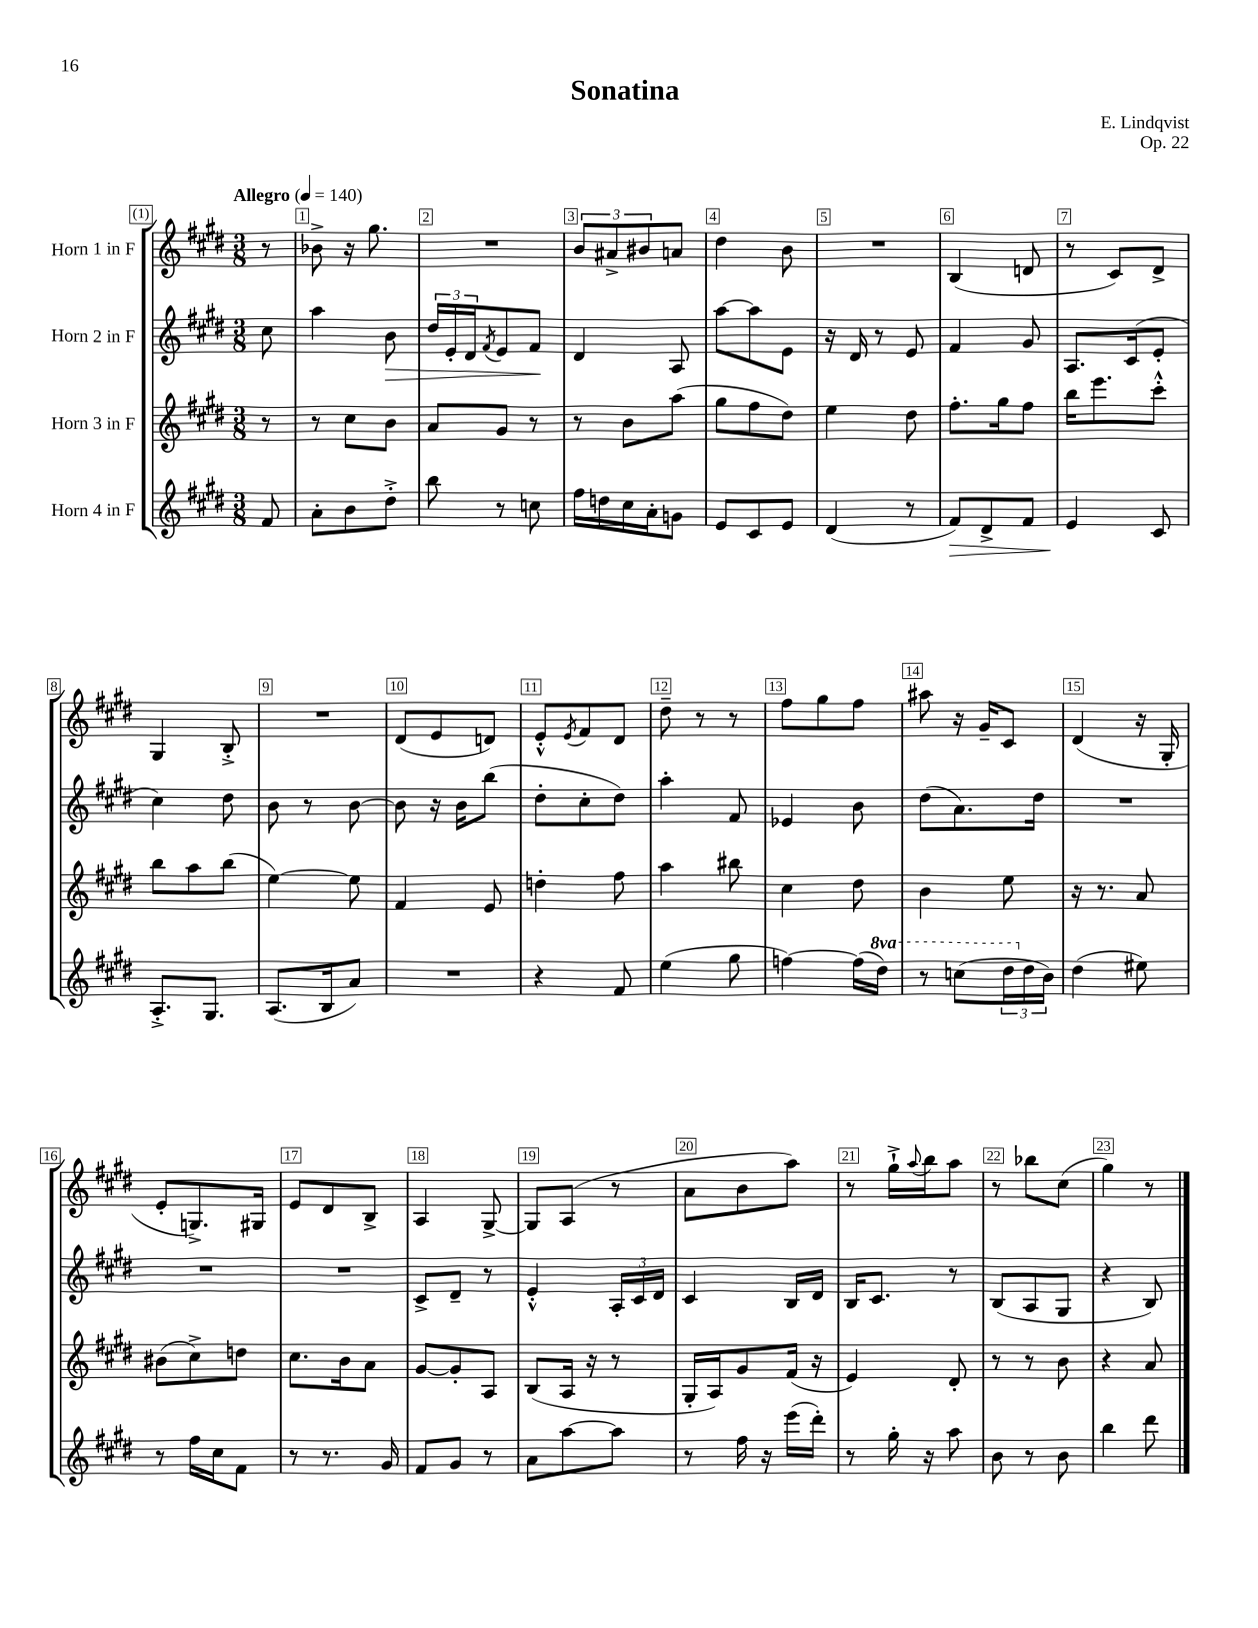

**kern	**kern	**kern	**kern
*staff4	*staff3	*staff2	*staff1
*clefG2	*clefG2	*clefG2	*clefG2
*k[f#c#g#d#]	*k[f#c#g#d#]	*k[f#c#g#d#]	*k[f#c#g#d#]
*M3/8	*M3/8	*M3/8	*M3/8
*MM140	*MM140	*MM140	*MM140
8f#	8r	8cc#	8r
=	=	=	=
8a'	8r	4aa	8b-^
8b	8cc#	.	16r
.	.	.	8.gg#
8dd#'^	8b	8b	.
=	=	=	=
8bb	8a	24dd#	4.r
.	.	24e'	.
.	.	24d#	.
.	.	8qf#	.
8r	8g#	8e	.
8cc	8r	8f#	.
=	=	=	=
16ff#	8r	4d#	12b
16dd	.	.	.
.	.	.	12a#^
16cc#	8b	.	.
.	.	.	12b#
16a'	.	.	.
8g	(8aa	8A	8a
=	=	=	=
8e	8gg#	[8aa	4dd#
8c#	8ff#	8aa]	.
8e	8dd#)	8e	8b
=	=	=	=
(4d#	4ee	16r	4.r
.	.	16d#	.
.	.	8r	.
8r	8dd#	8e	.
=	=	=	=
8f#)	8.ff#'	4f#	(4B
8d#^	.	.	.
.	16gg#	.	.
8f#	8ff#	8g#	8d
=	=	=	=
4e	16bb	8.A	8r
.	8.eee	.	.
.	.	.	8c#)
.	.	(16c#	.
8c#	8ccc#'^^	8e'	8d#^
=	=	=	=
8.A'^	8bb	4cc#)	4G#
.	8aa	.	.
8.G#	.	.	.
.	(8bb	8dd#	8B'^
=	=	=	=
(8.A	[4ee)	8b	4.r
.	.	8r	.
16B	.	.	.
8a)	8ee]	[8b	.
=	=	=	=
4.r	4f#	8b]	(8d#
.	.	16r	8e
.	.	16b	.
.	8e	(8bb	8d)
=	=	=	=
4r	4dd'	8dd#'	8e'^^
.	.	.	8qe
.	.	8cc#'	8f#
8f#	8ff#	8dd#)	8d#
=	=	=	=
(4ee	4aa	4aa'	8dd#~
.	.	.	8r
8gg#	8bb#	8f#	8r
=	=	=	=
[4ff)	4cc#	4e-	8ff#
.	.	.	8gg#
(16ff]	8dd#	8b	8ff#
16ddd#)	.	.	.
=	=	=	=
8r	4b	(8dd#	8aa#
(8ccc	.	8.a)	16r
.	.	.	16g#~
24ddd#	8ee	.	8c#
24dd#	.	.	.
.	.	16dd#	.
24b)	.	.	.
=	=	=	=
(4dd#	16r	4.r	(4d#
.	8.r	.	.
8ee#)	8a	.	16r
.	.	.	16G#'
=	=	=	=
8r	(8b#	4.r	8e'
16ff#	8cc#^)	.	8.G^)
16cc#	.	.	.
8f#	8dd	.	.
.	.	.	16G#
=	=	=	=
8r	8.cc#	4.r	8e
8.r	.	.	8d#
.	16b	.	.
.	8a	.	8B^
16g#	.	.	.
=	=	=	=
8f#	[8g#	8c#^	4A
8g#	8g#']	8d#~	.
8r	8A	8r	[8G#^
=	=	=	=
8a	(8B	4e'^^	8G#]
[8aa	16A	.	(8A
.	16r	.	.
8aa]	8r	24A'	8r
.	.	24c#	.
.	.	24d#	.
=	=	=	=
8r	16G#'	4c#	8a
.	16A)	.	.
16ff#	8g#	.	8b
16r	.	.	.
(16eee	(16f#	16B	8aa)
16ddd#')	16r	16d#	.
=	=	=	=
8r	4e)	16B	8r
.	.	8.c#	.
16gg#'	.	.	16gg#`^
.	.	.	8qqaa
16r	.	.	16bb
8aa	8d#'	8r	8aa
=	=	=	=
8b	8r	(8B	8r
8r	8r	8A	8bb-
8b	8b	8G#	(8cc#
=	=	=	=
4bb	4r	4r	4gg#)
8ddd#	8a	8B)	8r
==	==	==	==
*-	*-	*-	*-
